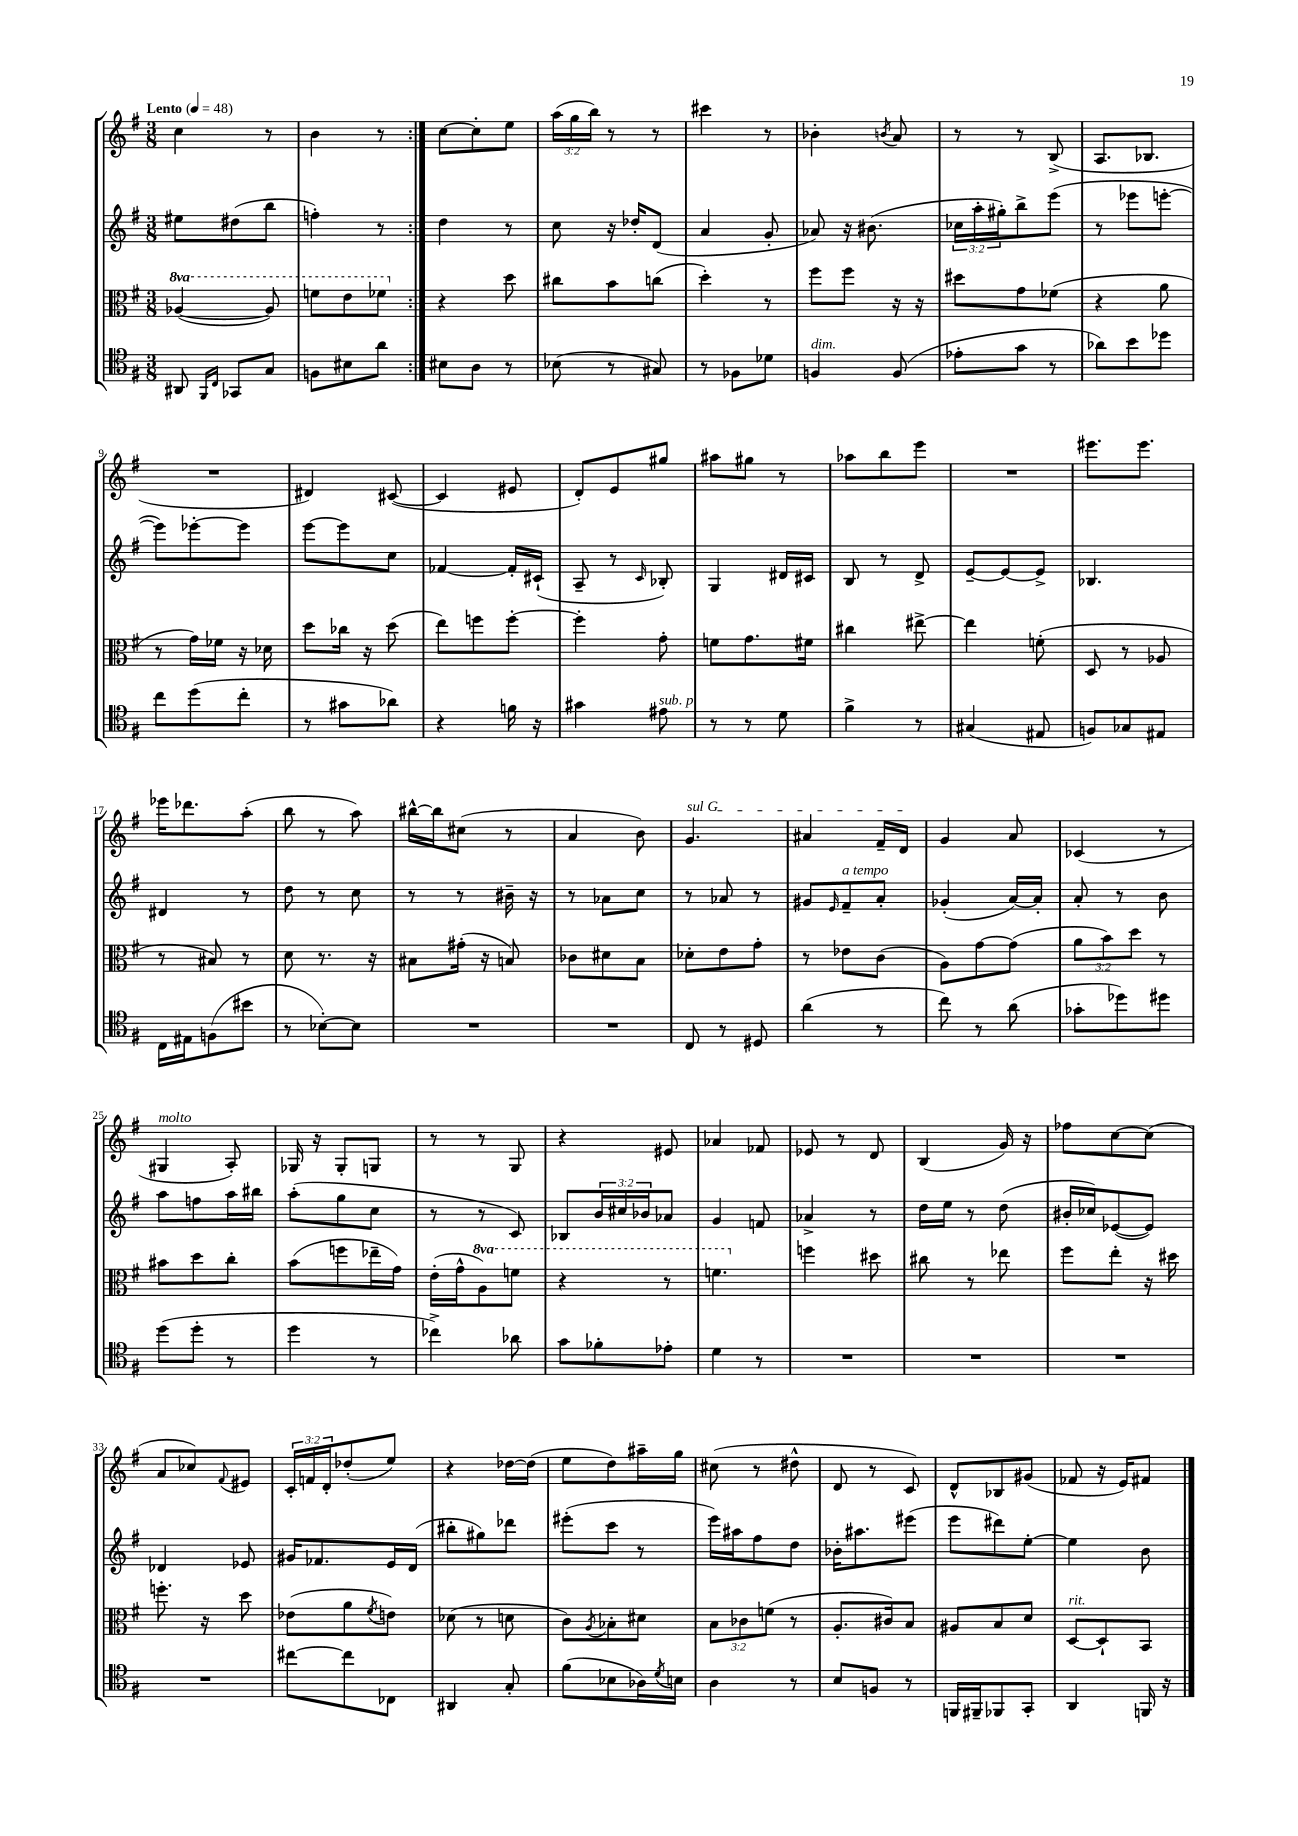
<<
\new StaffGroup <<
\new Staff = "s0" {
    \clef treble \key g \major \numericTimeSignature \time 3/8 \override Staff.TupletNumber.text = #tuplet-number::calc-fraction-text \tempo "Lento" 4 = 48
    \repeat volta 2 { c''4 r8 |
    b'4 r8 | }
    c''8~ c''8-. e''8 |
    \tuplet 3/2 { a''16( g''16 b''16) } r8 r8 |
    cis'''4 r8 |
    bes'4-. \acciaccatura { b'8 } a'8 |
    r8 r8 b8->( |
    a8. bes8. |
    R4. |
    dis'4) cis'8~( |
    cis'4 eis'8 |
    d'8-.) e'8 gis''8 |
    ais''8 gis''8 r8 |
    aes''8 b''8 e'''8 |
    R4. |
    eis'''8. eis'''8. |
    ees'''16 des'''8. a''8-.( |
    b''8 r8 a''8) |
    bis''16~-^ bis''16 cis''8( r8 |
    a'4 b'8) |
    \once \override TextSpanner.bound-details.left.text = \markup { \italic "sul G" } g'4.\startTextSpan |
    ais'4 fis'16-- d'16\stopTextSpan |
    g'4 a'8 |
    ces'4( r8 |
    gis4^\markup { \italic "molto" } a8-.) |
    ges16 r16 ges8-. g8 |
    r8 r8 g8 |
    r4 eis'8 |
    aes'4 fes'8 |
    ees'8 r8 d'8 |
    b4( g'16) r16 |
    fes''8 c''8~ c''8( |
    a'8 ces''8) \appoggiatura { fis'8 } eis'8 |
    \tuplet 3/2 { c'16-. f'16 d'16-. } des''8-.( e''8) |
    r4 des''16~ des''16( |
    e''8 d''8) ais''16-- g''16 |
    cis''8( r8 dis''8-^ |
    d'8 r8 c'8) |
    d'8-^ bes8 gis'8( |
    fes'8 r16 e'16) fis'8 \bar "|." |
}
\new Staff = "s1" {
    \clef treble \key g \major \numericTimeSignature \time 3/8 \override Staff.TupletNumber.text = #tuplet-number::calc-fraction-text
    \repeat volta 2 { eis''8 dis''8( b''8 |
    f''4-.) r8 | }
    d''4 r8 |
    c''8 r16 des''16-. d'8( |
    a'4 g'8-. |
    aes'8) r16 bis'8.( |
    \tuplet 3/2 { ces''16 a''16-. gis''16-.) } b''8-> e'''8( |
    r8 ees'''8 e'''8~-. |
    e'''8) ees'''8~-. ees'''8 |
    e'''8~ e'''8 c''8 |
    fes'4~ fes'16-. cis'16-!( |
    a8-- r8 \grace { c'16 } bes8-.) |
    g4 dis'16 cis'16 |
    b8 r8 d'8-> |
    e'8~-- e'8~ e'8-> |
    bes4. |
    dis'4 r8 |
    d''8 r8 c''8 |
    r8 r8 bis'16-- r16 |
    r8 aes'8 c''8 |
    r8 aes'8 r8 |
    gis'8 \grace { e'16 } fis'8--^\markup { \italic "a tempo" } a'8-. |
    ges'4-.( a'16~) a'16-. |
    a'8-. r8 b'8 |
    a''8 f''8 a''16 bis''16 |
    a''8-.( g''8 c''8 |
    r8 r8 c'8) |
    bes8 \tuplet 3/2 { b'16 cis''16 bes'16 } aes'8 |
    g'4 f'8 |
    aes'4-> r8 |
    d''16 e''16 r8 d''8( |
    bis'16-. ces''16) ees'8~( ees'8) |
    des'4 ees'8 |
    gis'16 fes'8. e'16 d'16( |
    bis''8-. gis''8) des'''8 |
    eis'''8-.( c'''8 r8 |
    e'''16) ais''16 fis''8 d''8 |
    bes'16-. ais''8. eis'''8( |
    e'''8 dis'''8) e''8~-. |
    e''4 b'8 \bar "|." |
}
\new Staff = "s2" {
    \clef alto \key g \major \numericTimeSignature \time 3/8 \override Staff.TupletNumber.text = #tuplet-number::calc-fraction-text \set Staff.ottavationMarkups = #ottavation-simple-ordinals
    \repeat volta 2 { \ottava #1 aes'4~( aes'8) |
    f''8 e''8 fes''8 \ottava #0 | }
    r4 d''8 |
    cis''8 b'8 c''8( |
    d''4-.) r8 |
    fis''8 fis''8 r16 r16 |
    dis''8 g'8 fes'8( |
    r4 a'8 |
    r8 g'16) fes'16 r16 des'16 |
    d''8 ces''16 r16 d''8( |
    e''8) f''8 f''8~-. |
    f''4-. g'8-. |
    f'8 g'8. fis'16 |
    cis''4 eis''8~-> |
    eis''4 f'8-.( |
    d8 r8 aes8 |
    r8 bis8) r8 |
    d'8 r8. r16 |
    bis8 gis'16-.( r16 b8) |
    ces'8 dis'8 b8 |
    des'8-. e'8 g'8-. |
    r8 ees'8 c'8( |
    a8) g'8~ g'8( |
    \tuplet 3/2 { a'8 b'8) d''8 } r8 |
    bis'8 d''8 c''8-. |
    b'8( f''8 ees''16-- g'16) |
    e'16-.( g'16-^ \ottava #1 a'8) f''8 |
    r4 r8 |
    f''4. \ottava #0 |
    f''4 dis''8 |
    cis''8 r8 ees''8 |
    fis''8 e''8-. r16 dis''16 |
    f''8.-. r16 d''8 |
    ees'8( a'8 \acciaccatura { fis'8 } e'8) |
    des'8( r8 d'8 |
    c'8) \acciaccatura { a8 } bes8-. dis'8 |
    \tuplet 3/2 { b8 ces'8 f'8( } r8 |
    a8.-. cis'16) b8 |
    ais8 b8 d'8 |
    d8~^\markup { \italic "rit." } d8-! b,8 \bar "|." |
}
\new Staff = "s3" {
    \clef tenor \key g \major \numericTimeSignature \time 3/8
    \repeat volta 2 { ais,8 \grace { fis,16 c16 } ges,8 g8 |
    f8 bis8 a'8 | }
    bis8 a8 r8 |
    bes8( r8 gis8) |
    r8 fes8 des'8 |
    f4^\markup { \italic "dim." } f8( |
    ees'8-. g'8 r8 |
    aes'8) b'8 des''8 |
    c''8 d''8( c''8-. |
    r8 gis'8 aes'8) |
    r4 f'16 r16 |
    gis'4 eis'8^\markup { \italic "sub. p" } |
    r8 r8 d'8 |
    fis'4-> r8 |
    gis4( eis8 |
    f8) ges8 eis8 |
    c16 eis16 f8( bis'8 |
    r8 bes8~-.) bes8 |
    R4. |
    R4. |
    c8 r8 dis8 |
    a'4( r8 |
    c''8) r8 a'8( |
    ges'8-. des''8) dis''8 |
    d''8( d''8-. r8 |
    d''4 r8 |
    ces''4->) aes'8 |
    g'8 fes'8-. ees'8-. |
    d'4 r8 |
    R4. |
    R4. |
    R4. |
    R4. |
    cis''8~ cis''8 ces8 |
    ais,4 g8-. |
    fis'8( bes8 aes16) \acciaccatura { d'8 } b16 |
    a4 r8 |
    b8 f8 r8 |
    f,16 fis,16-- fes,8 g,8-. |
    a,4 f,16 r16 \bar "|." |
}
>>
>>
